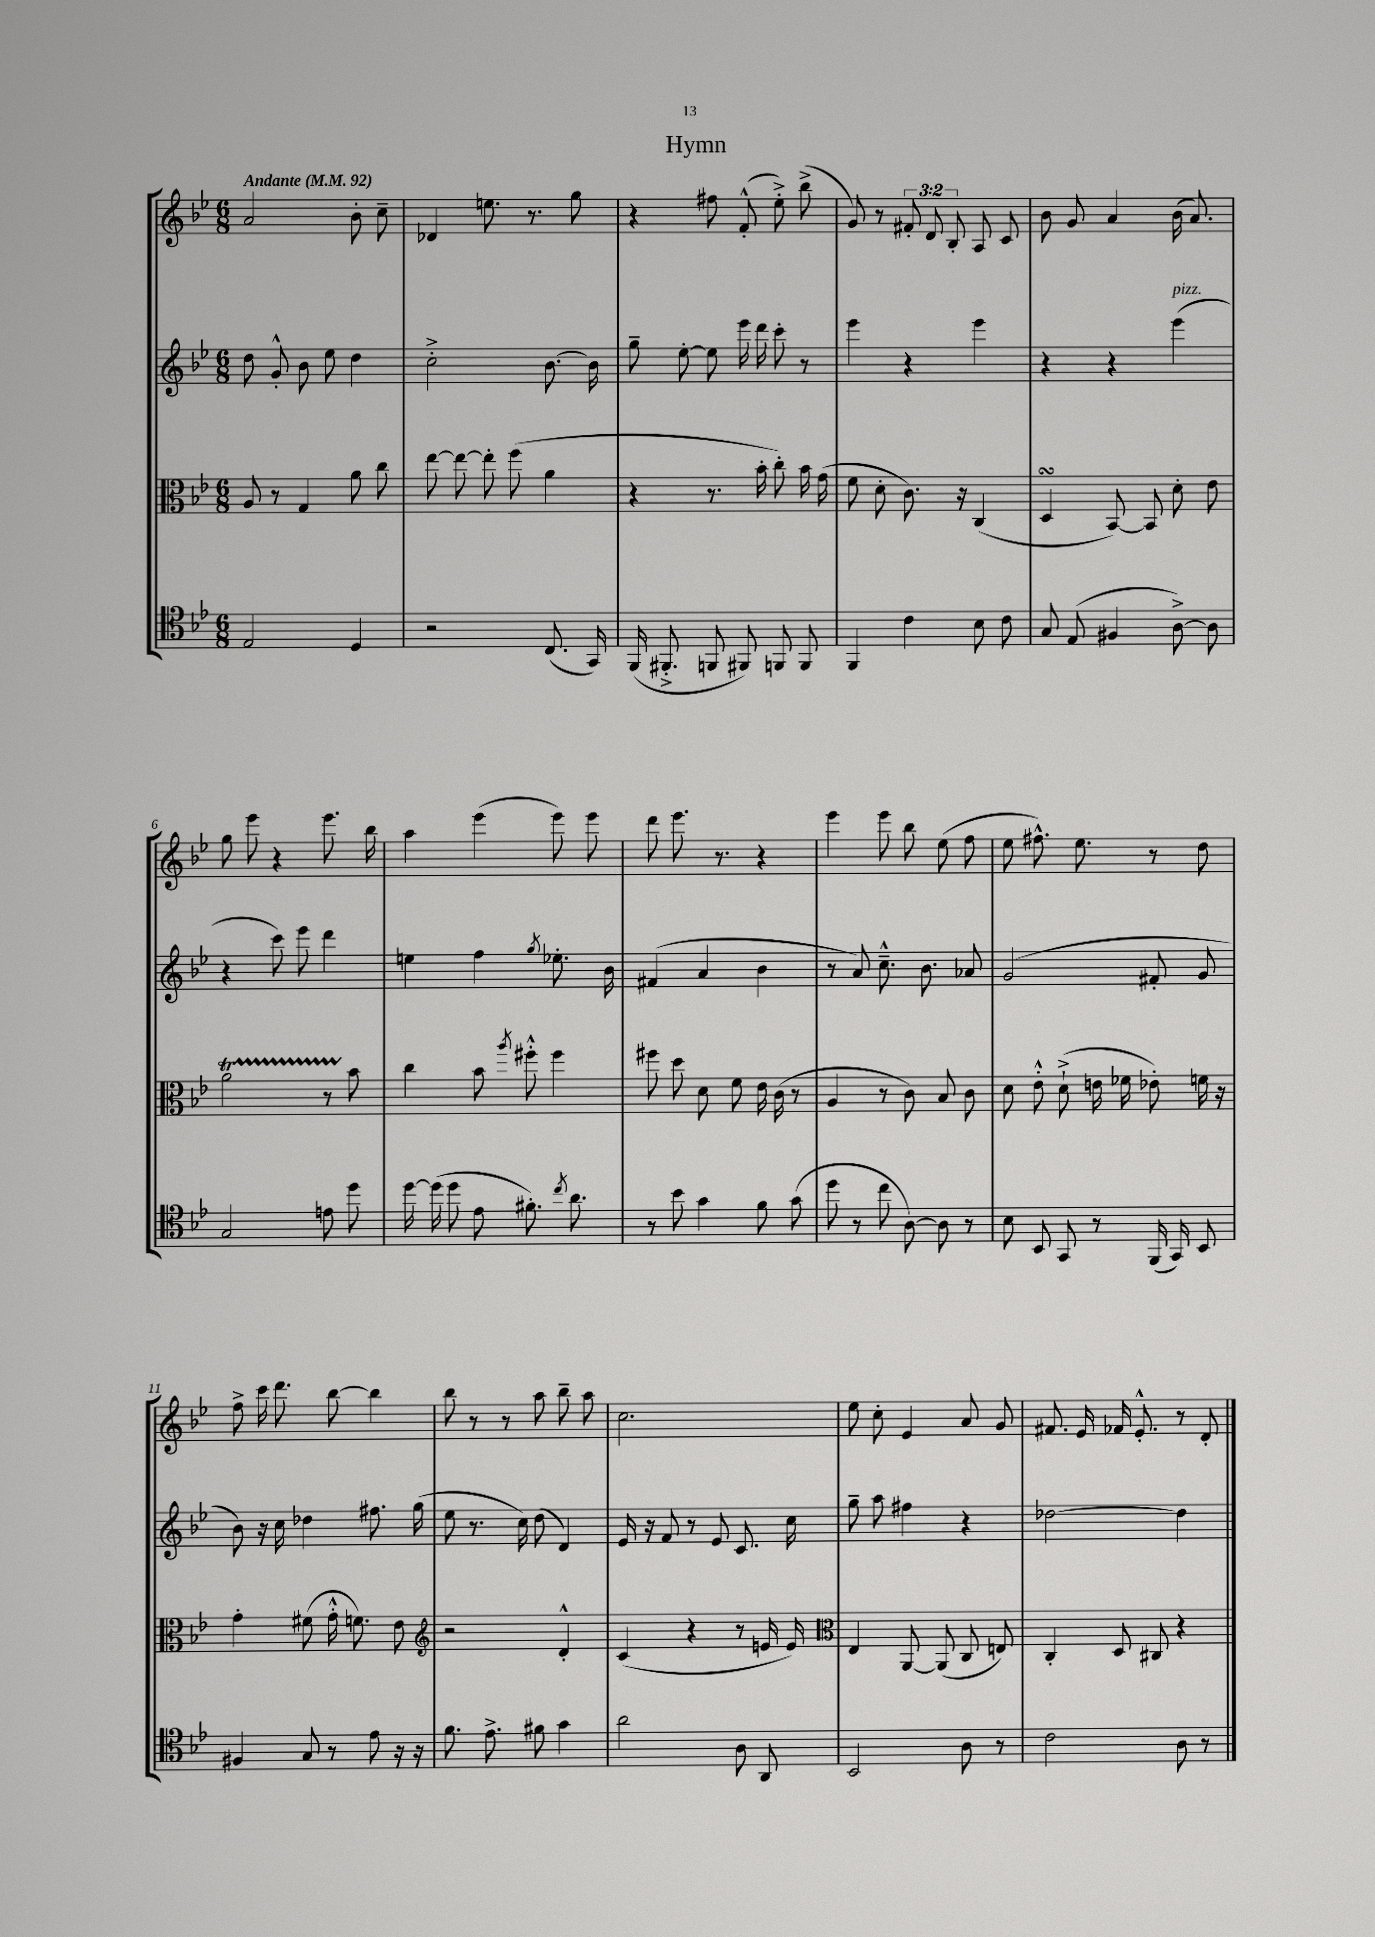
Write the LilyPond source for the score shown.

\header { title = "Hymn" }
<<
\new StaffGroup <<
\new Staff = "s0" {
    \clef treble \key bes \major \numericTimeSignature \time 6/8 \override Staff.TupletNumber.text = #tuplet-number::calc-fraction-text \tempo "Andante" 4 = 92
    \autoBeamOff a'2 bes'8-. c''8-- |
    des'4 e''8. r8. g''8 |
    r4 fis''8 f'8-.-^( ees''8-.->) bes''8->( |
    g'8) r8 \tuplet 3/2 { fis'8-. d'8 bes8-. } a8 c'8 |
    bes'8 g'8 a'4 bes'16( a'8.) |
    g''8 ees'''8 r4 ees'''8. bes''16 |
    a''4 ees'''4( ees'''8) ees'''8 |
    d'''8 ees'''8. r8. r4 |
    ees'''4 ees'''8 bes''8 ees''8( f''8 |
    ees''8 fis''8.-^) ees''8. r8 d''8 |
    f''8-> c'''16 d'''8. bes''8~ bes''4 |
    bes''8 r8 r8 a''8 bes''8-- a''8 |
    c''2. |
    ees''8 c''8-. ees'4 a'8 g'8 |
    fis'8. ees'16 fes'16 ees'8.-.-^ r8 d'8-. \bar "|." |
}
\new Staff = "s1" {
    \clef treble \key bes \major \numericTimeSignature \time 6/8
    \autoBeamOff d''8 g'8-.-^ bes'8 ees''8 d''4 |
    c''2-.-> bes'8.~ bes'16 |
    g''8-- ees''8~-. ees''8 ees'''16 d'''16 c'''8-. r8 |
    ees'''4 r4 ees'''4 |
    r4 r4 ees'''4^\markup { \italic "pizz." }( |
    r4 c'''8) ees'''8 d'''4 |
    e''4 f''4 \acciaccatura { g''8 } ees''8.-. bes'16 |
    fis'4( a'4 bes'4 |
    r8 a'8) c''8.---^ bes'8. aes'8 |
    g'2( fis'8-. g'8 |
    bes'8) r16 c''16 des''4 fis''8. g''16( |
    ees''8 r8. c''16) d''8( d'4) |
    ees'16 r16 f'8 r8 ees'8 c'8. c''16 |
    g''8-- a''8 fis''4 r4 |
    des''2~ des''4 \bar "|." |
}
\new Staff = "s2" {
    \clef alto \key bes \major \numericTimeSignature \time 6/8
    \autoBeamOff a8 r8 g4 a'8 c''8 |
    ees''8~ ees''8~ ees''8-. f''8( a'4 |
    r4 r8. bes'16-. c''8-.) bes'16 g'16( |
    f'8 d'8-. c'8.) r16 c4( |
    d4\turn bes,8~) bes,8 d'8-. ees'8 |
    a'2\startTrillSpan r8 bes'8\stopTrillSpan |
    c''4 bes'8 \acciaccatura { a''8 } fis''8-.-^ fis''4 |
    fis''8 d''8 d'8 f'8 ees'16 c'16( r8 |
    a4 r8 c'8) bes8 c'8 |
    d'8 ees'8-.-^ d'8-!->( e'16 fes'16 ees'8-.) f'16 r16 |
    g'4-. fis'8( g'16-.-^ f'8.) ees'8 |
    \clef treble r2 d'4-.-^ |
    c'4( r4 r8 e'16 e'16) |
    \clef alto ees4 a,8~ a,8( c8 e8) |
    c4-. d8 cis8 r4 \bar "|." |
}
\new Staff = "s3" {
    \clef tenor \key bes \major \numericTimeSignature \time 6/8
    \autoBeamOff ees2 d4 |
    r2 c8.( g,16) |
    f,16( fis,8.-.-> f,8 fis,8) f,8 f,8 |
    f,4 c'4 bes8 c'8 |
    g8 ees8( fis4 a8~->) a8 |
    g2 e'8 d''8 |
    d''16~ d''16( d''8 ees'8 fis'8.-.) \acciaccatura { c''8 } a'8. |
    r8 bes'8 g'4 f'8 g'8( |
    d''8 r8 c''8 a8~) a8 r8 |
    bes8 bes,8 g,8 r8 f,16( g,16) bes,8 |
    fis4 g8 r8 ees'8 r16 r16 |
    f'8. ees'8.-> fis'8 g'4 |
    a'2 a8 a,8 |
    bes,2 a8 r8 |
    c'2 a8 r8 \bar "|." |
}
>>
>>
